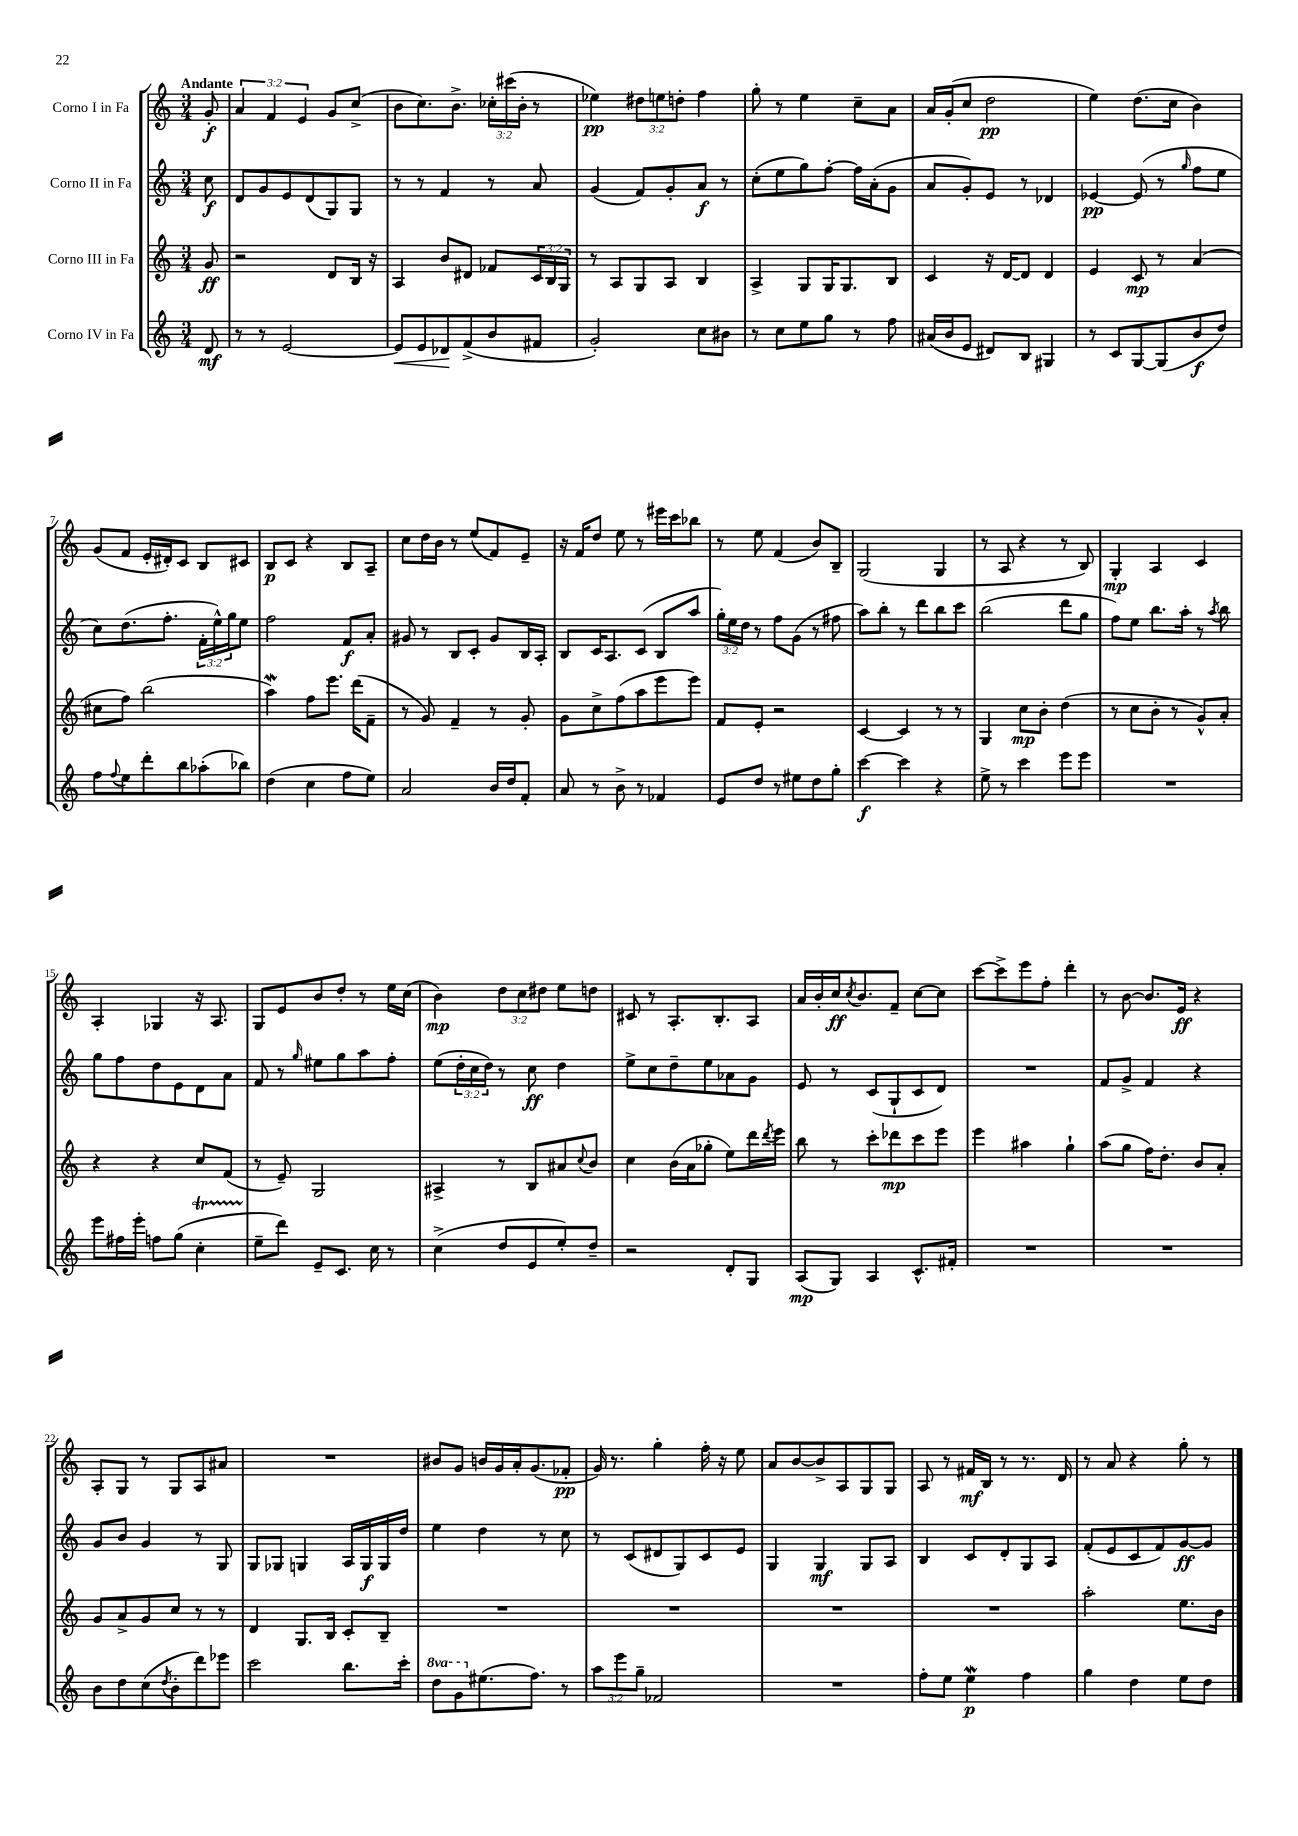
<<
\new StaffGroup <<
\new Staff = "s0" \with { instrumentName = "Corno I in Fa" } {
    \clef treble \key c \major \numericTimeSignature \time 3/4 \override Staff.TupletNumber.text = #tuplet-number::calc-fraction-text \partial 8 \tempo "Andante"
    g'8-.\f |
    \tuplet 3/2 { a'4 f'4 e'4 } g'8 c''8->( |
    b'8 c''8.) b'8.-> \tuplet 3/2 { ces''16-. cis'''16( b'16-. } r8 |
    ees''4\pp) \tuplet 3/2 { dis''8 e''8 d''8-. } f''4 |
    g''8-. r8 e''4 c''8-- a'8 |
    a'16 g'16-.( c''8 d''2\pp |
    e''4) d''8.( c''16 b'4) |
    g'8( f'8 e'16-. dis'16-.) c'8 b8 cis'8 |
    b8\p c'8 r4 b8 a8-- |
    c''8 d''16 b'16 r8 e''8( f'8) e'8-- |
    r16 f'16 d''8 e''8 r8 eis'''16 c'''16 bes''8 |
    r8 e''8 f'4( b'8) b8-- |
    g2( g4 |
    r8 a8 r4 r8 b8) |
    g4-.\mp a4 c'4 |
    a4-. ges4 r16 a8. |
    g8 e'8 b'8 d''8-. r8 e''16 c''16( |
    b'4\mp) \tuplet 3/2 { d''8 c''8 dis''8 } e''8 d''8 |
    cis'8 r8 a8.-. b8.-. a8 |
    a'16 b'16-. c''16\ff \acciaccatura { c''8 } b'8. f'8-- c''8~ c''8 |
    c'''8~ c'''8-> e'''8 f''8-. d'''4-. |
    r8 b'8~ b'8. e'16\ff r4 |
    a8-. g8 r8 g8 a8 ais'8 |
    R2. |
    bis'8 g'8 b'16 g'16 a'16-. g'8.( fes'8-.\pp |
    g'16) r8. g''4-. f''16-. r16 e''8 |
    a'8 b'8~ b'8-> a8 g8 g8 |
    a8 r8 fis'16\mf b16 r8 r8. d'16 |
    r8 a'8 r4 g''8-. r8 \bar "|." |
}
\new Staff = "s1" \with { instrumentName = "Corno II in Fa" } {
    \clef treble \key c \major \numericTimeSignature \time 3/4 \override Staff.TupletNumber.text = #tuplet-number::calc-fraction-text \partial 8
    c''8\f |
    d'8 g'8 e'8 d'8( g8) g8 |
    r8 r8 f'4 r8 a'8 |
    g'4( f'8) g'8-. a'8\f r8 |
    c''8-.( e''8 g''8) f''8~-. f''16 a'16-.( g'8 |
    a'8 g'8-.) e'8 r8 des'4 |
    ees'4~\pp ees'8( r8 \grace { g''16 } f''8 e''8 |
    c''8) d''8.( f''8.-. \tuplet 3/2 { f'16-. e''16-^) g''16 } e''8 |
    f''2 f'8\f a'8-. |
    gis'8 r8 b8 c'8-. gis'8 b16 a16-. |
    b8 c'16 a8. c'8( b8 a''8 |
    \tuplet 3/2 { g''16-.) e''16 d''16 } r8 f''8 g'8( r8 fis''8 |
    a''8) b''8-. r8 d'''8 b''8 c'''8 |
    b''2( d'''8 g''8 |
    f''8) e''8 b''8. a''16-. r8 \acciaccatura { a''8 } b''8 |
    g''8 f''8 d''8 e'8 d'8 a'8 |
    f'8 r8 \grace { g''16 } eis''8 g''8 a''8 f''8-. |
    e''8( \tuplet 3/2 { d''16-. c''16 d''16) } r8 c''8\ff d''4 |
    e''8-> c''8 d''8-- e''8 aes'8 g'8 |
    e'8 r8 c'8( g8-! c'8 d'8) |
    R2. |
    f'8 g'8-> f'4 r4 |
    g'8 b'8 g'4 r8 g8 |
    g8 ges8 g4 a16 g16\f g16 d''16 |
    e''4 d''4 r8 c''8 |
    r8 c'8( dis'8 g8) c'8 e'8 |
    g4 g4\mf g8 a8 |
    b4 c'8 d'8-. g8 a8 |
    f'8-.( e'8 c'8 f'8) g'8~\ff g'8 \bar "|." |
}
\new Staff = "s2" \with { instrumentName = "Corno III in Fa" } {
    \clef treble \key c \major \numericTimeSignature \time 3/4 \override Staff.TupletNumber.text = #tuplet-number::calc-fraction-text \partial 8
    g'8\ff |
    r2 d'8 b16 r16 |
    a4 b'8 dis'8 fes'8 \tuplet 3/2 { c'16 b16 g16 } |
    r8 a8 g8 a8 b4 |
    a4-> g8 g16 g8. b8 |
    c'4 r16 d'16~ d'8 d'4 |
    e'4 c'8\mp r8 a'4( |
    cis''8 f''8) b''2( |
    a''4\mordent) f''8 e'''8. d'''16( f'8-- |
    r8 g'8) f'4-- r8 g'8-. |
    g'8 c''8-> f''8( a''8 e'''8 e'''8) |
    f'8 e'8-. r2 |
    c'4~ c'4 r8 r8 |
    g4 c''8\mp b'8-. d''4( |
    r8 c''8 b'8-. r8 g'8-^) a'8-. |
    r4 r4 c''8 f'8( |
    r8 e'8--) g2 |
    ais4-> r8 b8 ais'8 \appoggiatura { c''8 } b'8 |
    c''4 b'16( a'16 ges''8-. e''8) d'''16 \acciaccatura { d'''8 } e'''16 |
    b''8 r8 c'''8-. des'''8\mp c'''8 e'''8 |
    e'''4 ais''4 g''4-! |
    a''8( g''8 f''16) d''8.-. b'8 a'8-. |
    g'8 a'8-> g'8 c''8 r8 r8 |
    d'4 g8. b16 c'8-. b8-- |
    R2. |
    R2. |
    R2. |
    R2. |
    a''2-. e''8. b'16 \bar "|." |
}
\new Staff = "s3" \with { instrumentName = "Corno IV in Fa" } {
    \clef treble \key c \major \numericTimeSignature \time 3/4 \override Staff.TupletNumber.text = #tuplet-number::calc-fraction-text \set Staff.ottavationMarkups = #ottavation-simple-ordinals \partial 8
    d'8\mf |
    r8 r8 e'2~ |
    e'8\< e'8 des'8\! f'8->( b'8 fis'8 |
    g'2-.) c''8 bis'8 |
    r8 c''8 e''8 g''8 r8 f''8 |
    ais'16( b'16 e'8 dis'8) b8 gis4 |
    r8 c'8 g8~ g8( b'8\f d''8) |
    f''8 \appoggiatura { f''8 } e''8 d'''8-. b''8 aes''8-.( bes''8) |
    d''4( c''4 f''8 e''8) |
    a'2 b'16 d''16 f'8-. |
    a'8 r8 b'8-> r8 fes'4 |
    e'8 d''8 r8 eis''8 d''8 g''8-. |
    c'''4~\f c'''4 r4 |
    e''8-> r8 c'''4 e'''8 e'''8 |
    R2. |
    e'''8 fis''16 e'''16-. f''8 g''8( c''4-.\startTrillSpan |
    e''8--\stopTrillSpan d'''8) e'8-- c'8. c''16 r8 |
    c''4->( d''8 e'8 e''8-.) d''8-- |
    r2 d'8-. g8 |
    a8\mp( g8) a4 c'8.-^ fis'16-. |
    R2. |
    R2. |
    b'8 d''8 c''8( \acciaccatura { d''8 } b'8-. d'''8) ees'''8 |
    c'''2 b''8. c'''16-. |
    \ottava #1 d'''8 g''8 \ottava #0 eis''8.( f''8.) r8 |
    \tuplet 3/2 { a''8 e'''8 g''8-- } fes'2 |
    R2. |
    f''8-. e''8 e''4\mordent\p f''4 |
    g''4 d''4 e''8 d''8 \bar "|." |
}
>>
>>
